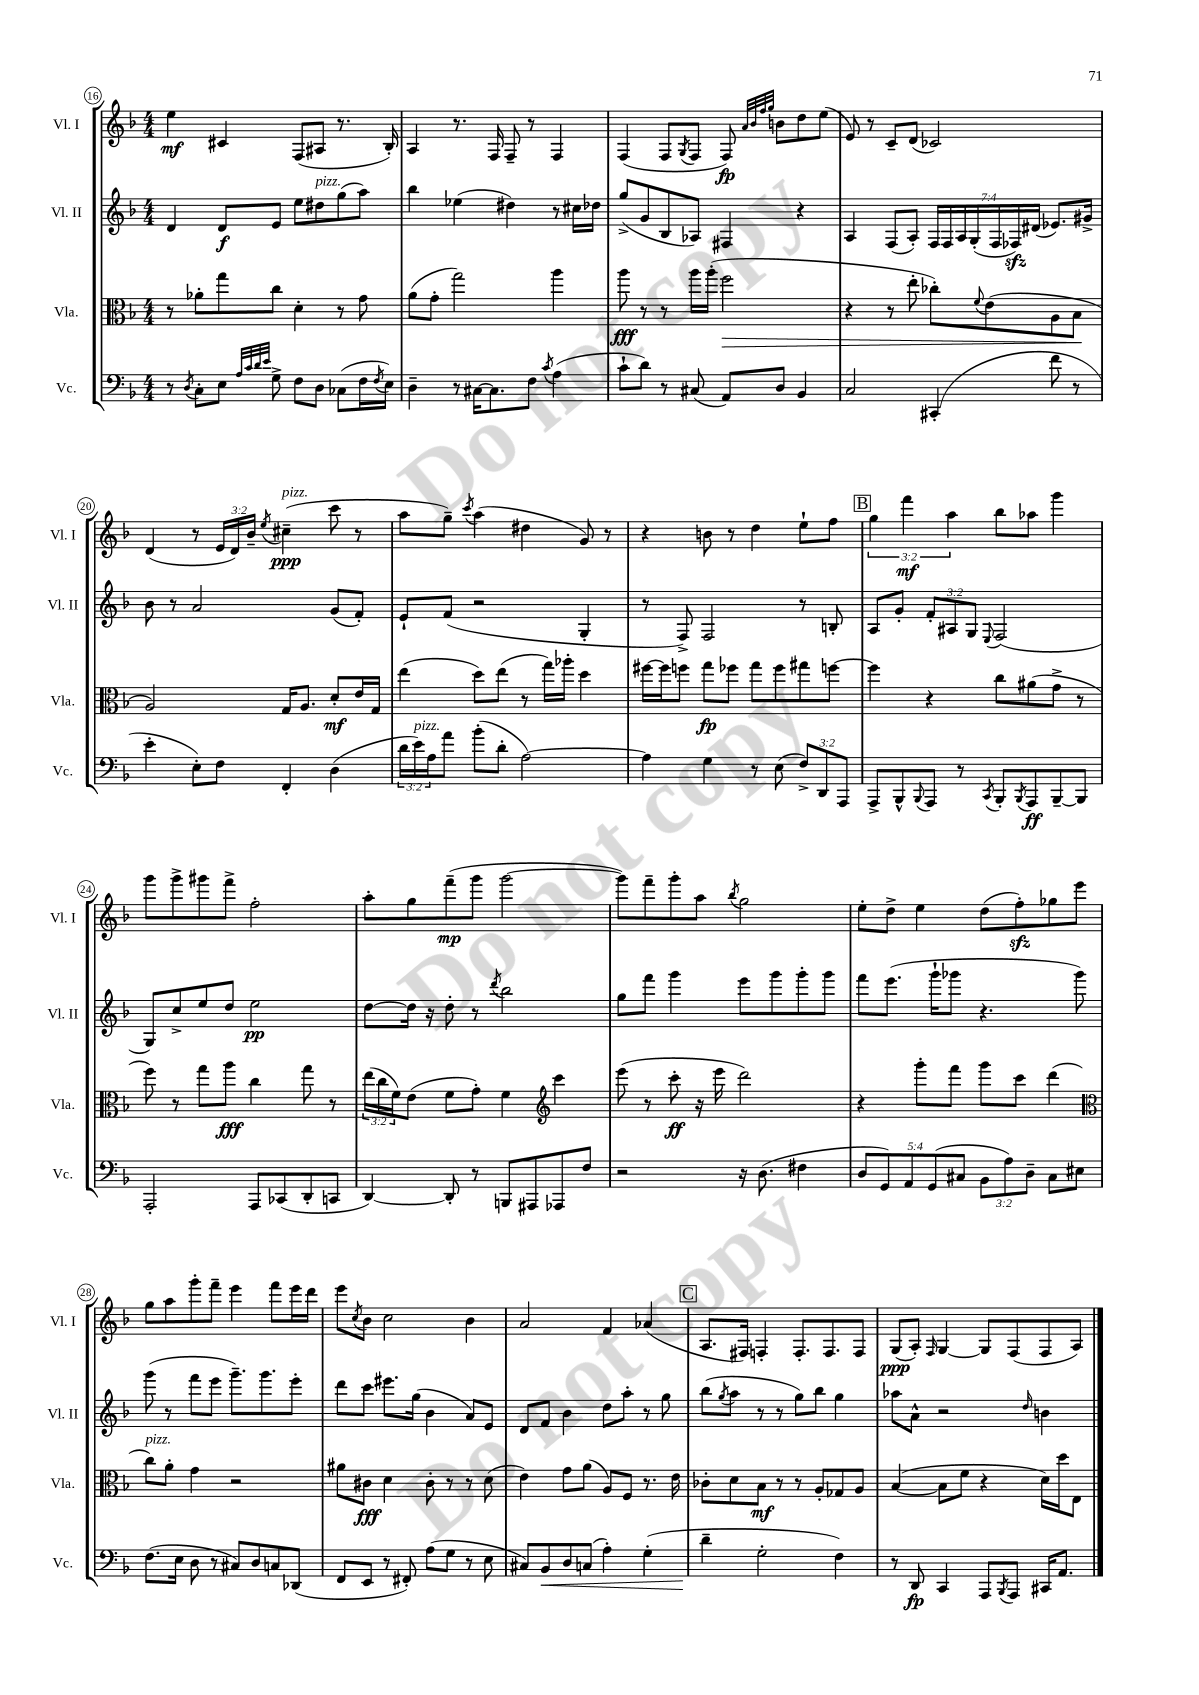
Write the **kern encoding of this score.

**kern	**kern	**kern	**kern
*staff4	*staff3	*staff2	*staff1
*clefF4	*clefC3	*clefG2	*clefG2
*k[b-]	*k[b-]	*k[b-]	*k[b-]
*M4/4	*M4/4	*M4/4	*M4/4
8r	8r	4d	4ee
8qD	.	.	.
8C'	8a-'	.	.
8E	8gg	8d	4c#
32qqA	.	.	.
32qqc	.	.	.
32qqd	.	.	.
32qqe	.	.	.
8G^	8cc	8e	.
8F	4d'	8ee	(8F
8D	.	8dd#	8A#
(8C-	8r	(8gg	8.r
16F	8g	8aa)	.
8qF	.	.	.
16E)	.	.	16B-')
=	=	=	=
4D~	(8a	4bb-	4A
.	8g'	.	.
8r	2gg)	(4ee-	8.r
[16C#	.	.	.
8.C#]	.	.	16F
.	.	4dd#)	8F~
8F	.	.	8r
8qc	.	.	.
(4A	4aa	8r	4F
.	.	16cc#	.
.	.	16dd-	.
=	=	=	=
8c`	8aa	(8gg^	(4F
8d)	8r	8g	.
8r	8r	8B-	8F
.	.	.	8qG
(8C#	16aa	8A-)	8F
.	(16aa'	.	.
8AA)	2ff	4F#	8F)
.	.	.	32qqa
.	.	.	32qqb-
.	.	.	32qqff
.	.	.	32qqgg
8D	.	.	8b
4BB-	.	4r	8dd
.	.	.	(8ee
=	=	=	=
2C	4r	4A	8e)
.	.	.	8r
.	8r	(8F	8c~
.	8ee'	8A')	(8d
(4CC#'	8cc-')	28F	2c-)
.	.	28F	.
.	.	28A	.
.	.	(28G'	.
.	8qqf	.	.
.	(8e	.	.
.	.	28F	.
.	.	28F-)	.
.	.	(28d#	.
8f	8A	8.e-)	.
8r	8B-	.	.
.	.	16g#^	.
=	=	=	=
4e'	2A)	8b-	(4d
.	.	8r	.
8E')	.	2a	8r
8F	.	.	24e
.	.	.	24d)
.	.	.	24b-~
.	.	.	8qee
4FF'	16G	.	(4cc#~
.	8.A	.	.
(4D	8d'	(8g	8ccc
.	16e	8f')	8r
.	16G	.	.
=	=	=	=
24d	(4ee	8e`	8aa
24e)	.	.	.
24A	.	.	.
8a	.	(8f	8gg~)
.	.	.	8qccc
(8b-'	8dd)	2r	(4aa
8d'	(8ee	.	.
[2A)	8r	.	4dd#
.	16gg)	.	.
.	16aa-'	.	.
.	4dd	4G'	8g)
.	.	.	8r
=	=	=	=
4A]	[16ff#	8r	4r
.	16ff#]	.	.
.	8ff	8F^)	.
4G	8gg	2F	8b
.	8ff-	.	8r
8r	8gg	.	4dd
(8E	8ff-	.	.
12F^)	8gg#	8r	8ee`
12DD	.	.	.
.	[8ff	8B'	8ff
12AAA	.	.	.
=	=	=	=
8AAA^	4ff]	8A	6gg
8BBB-^^	.	8g'	.
.	.	.	6fff
8qqBBB-	.	.	.
8AAA	4r	12f'	.
.	.	12A#	6aa
8r	.	.	.
.	.	12G	.
8qCC	.	8qqE	.
8BBB-'	8cc	(2F	8bb-
8qBBB-	.	.	.
8AAA	(8a#	.	8aa-
[8BBB-~	8g^	.	4ggg
8BBB-]	8r	.	.
=	=	=	=
2AAA'	8ff)	8G)	8ggg
.	8r	8cc^	8ggg^
.	8gg	8ee	8ggg#
.	8aa	8dd	8fff^
8AAA	4cc	2ee	2ff'
(8CC-	.	.	.
8DD'	8gg	.	.
8CC	8r	.	.
=	=	=	=
[4DD)	(24ee	[8dd	8aa'
.	24cc	.	.
.	24f)	.	.
.	(8e	16dd]	8gg
.	.	16r	.
8DD']	8f	8dd'	(8fff~
8r	8g')	8r	8ggg
.	.	8qddd	.
8BBB	4f	2bb-	[2ggg
8AAA#	.	.	.
*	*clefG2	*	*
8AAA-	4ccc	.	.
8F	.	.	.
=	=	=	=
2r	(8eee	8gg	8ggg])
.	8r	8fff	8fff~
.	8ccc'	4ggg	8ggg'
.	16r	.	8aa
.	16eee	.	.
.	.	.	8qbb-
16r	2ddd)	8eee	2gg
(8.D	.	.	.
.	.	8ggg	.
4F#	.	8ggg'	.
.	.	8ggg	.
=	=	=	=
10D	4r	8fff	8ee'
10GG)	.	.	.
.	.	(8.eee	8dd^
10AA	.	.	.
.	8ggg'	.	4ee
(10GG	.	.	.
.	.	16ggg`	.
.	8fff	8ggg-	.
10C#	.	.	.
12BB-	8ggg	4.r	(8dd
12A)	.	.	.
.	8ccc	.	8ff')
12D~	.	.	.
8C#	(4ddd	.	8gg-
8E#	.	8ggg-)	8eee
=	=	=	=
*	*clefC3	*	*
(8.F	8cc)	(8ggg	8gg
.	8a'	8r	8aa
16E	.	.	.
8D	4g	8fff	8ggg'
8r	.	8eee	8fff~
8C#)	2r	8.ggg~)	4eee
8D	.	.	.
.	.	8.ggg	.
8C	.	.	8fff
(8DD-	.	8eee'	16eee
.	.	.	16ddd
=	=	=	=
8FF	8a#	8ddd	8eee
.	.	.	8qcc
8EE	8c#	8ccc	8b-
8r	4d	8.eee#	2cc
8FF#')	.	.	.
.	.	(16gg	.
(8A	8c#'	4b-	.
8G	8r	.	.
8r	8r	8a)	4b-
8E	(8d	8e	.
=	=	=	=
8C#)	4e)	8d	2a
8BB-	.	8f	.
8D	8g	4b-	.
(8C	(8a	.	.
4A')	8A)	8dd	4f
.	8F	8aa'	.
(4G'	8.r	8r	(4a-
.	.	8gg	.
.	16e	.	.
=	=	=	=
4d~	8c-'	(8bb-	8.A
.	.	8qgg	.
.	8d	8aa	.
.	.	.	16F#)
2G'	8B-	8r	4F'
.	8r	8r	.
.	8r	8gg)	8.F'
.	8A'	8bb-	.
.	.	.	8.F
4F)	8G-	4gg	.
.	8A	.	8F
=	=	=	=
8r	([4B-	8aa-	(8G
8DD	.	8a^^	8A')
.	.	.	16qqF
4CC	8B-]	2r	[4G
.	8f	.	.
8AAA	4r	.	8G]
8qBBB-	.	.	.
8AAA	.	.	(8F
.	.	16qqdd	.
16CC#	16d)	4b	8F
8.AA	16dd	.	.
.	8E	.	8A)
==	==	==	==
*-	*-	*-	*-
